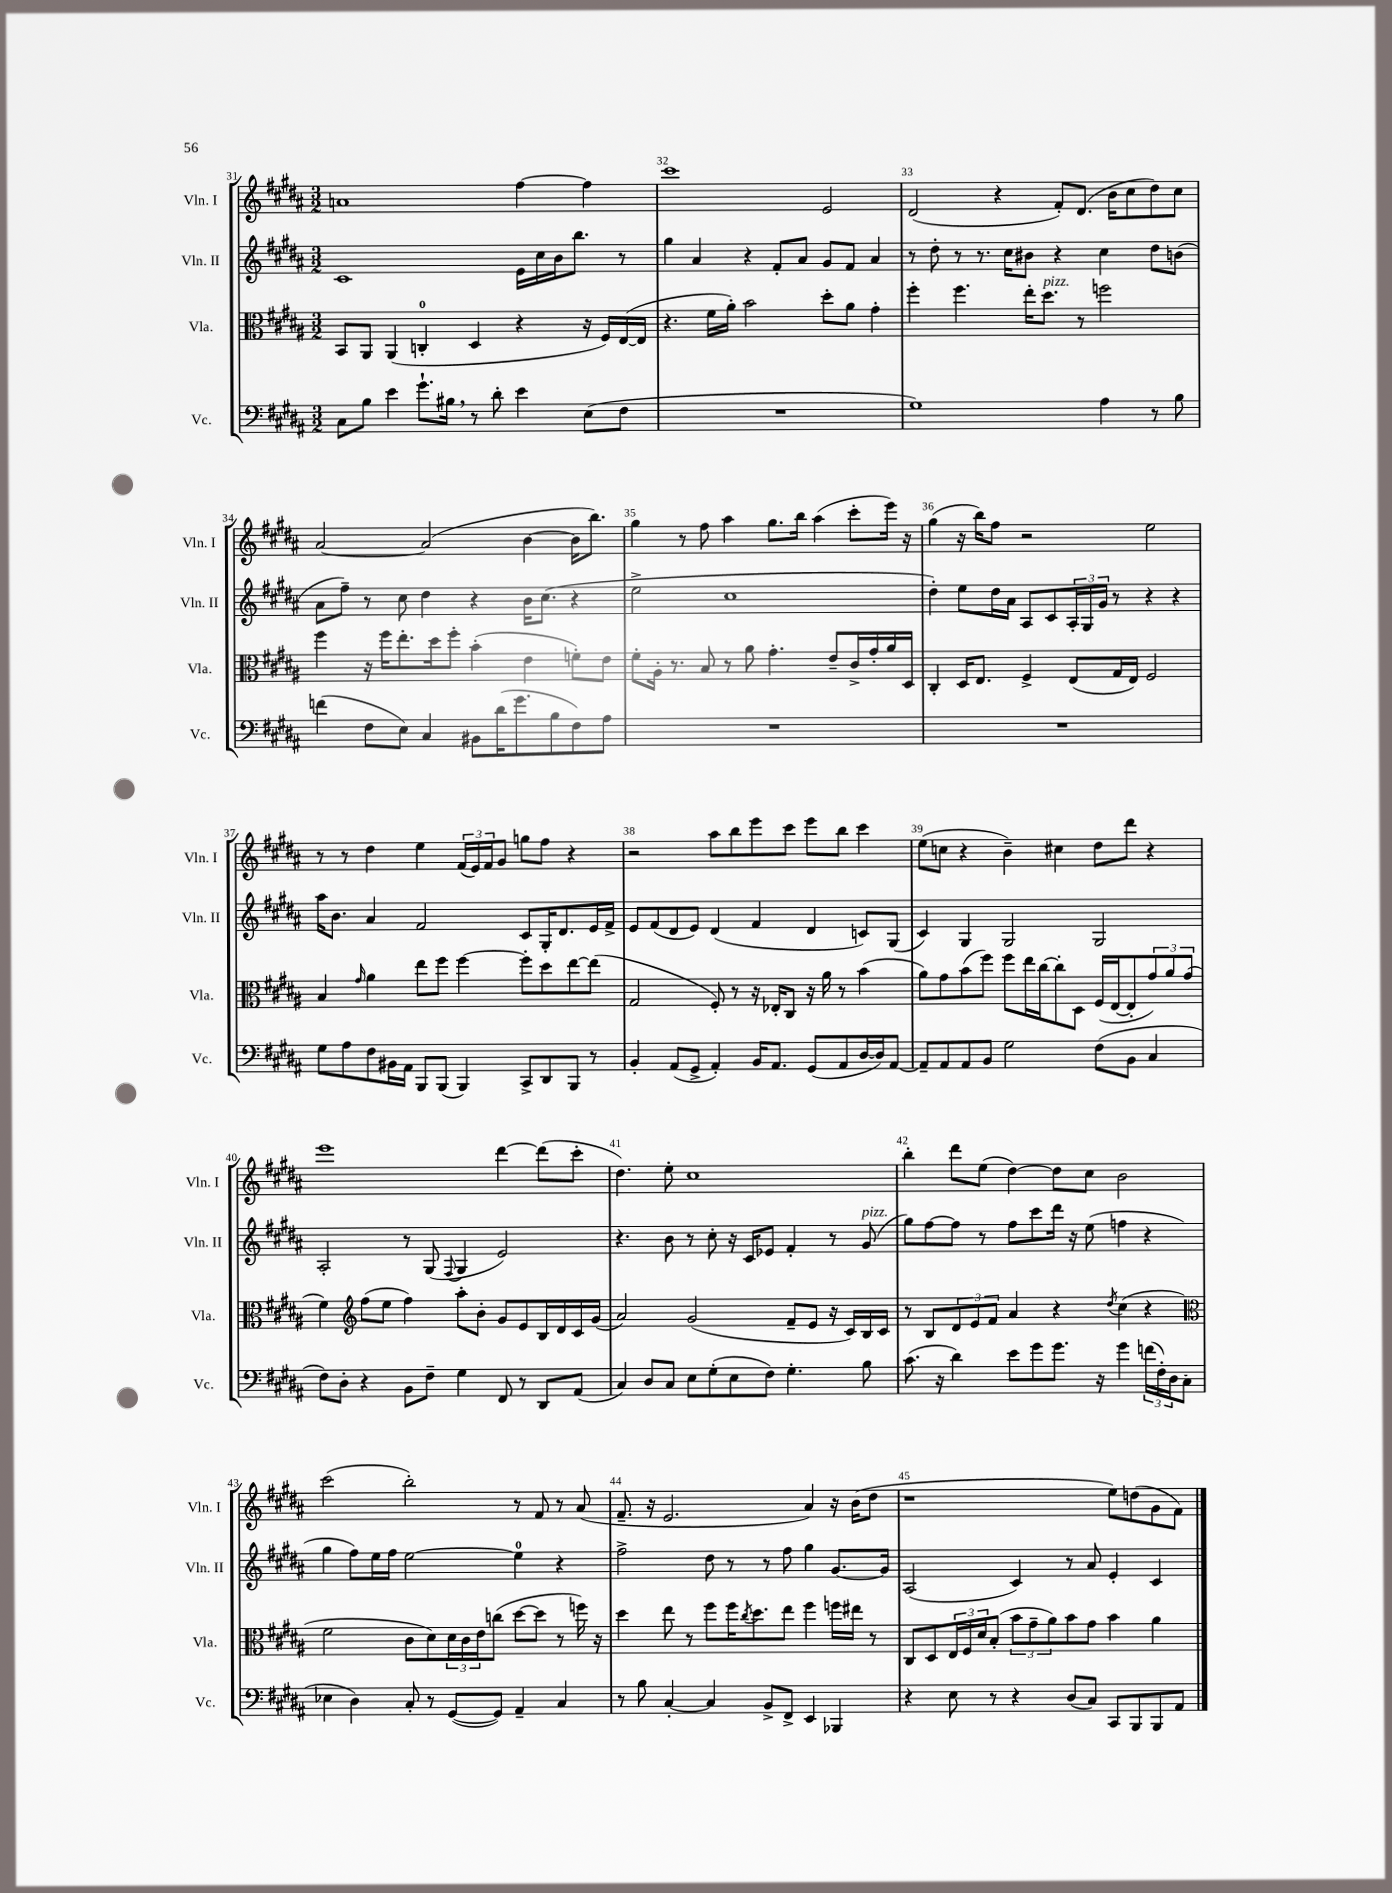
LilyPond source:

<<
\new StaffGroup <<
\new Staff = "s0" \with { instrumentName = "Vln. I" shortInstrumentName = "Vln. I" } {
    \clef treble \key b \major \numericTimeSignature \time 3/2
    a'1 fis''4~ fis''4 |
    cis'''1 e'2 |
    dis'2( r4 fis'8-.) dis'8.( b'16 cis''8 dis''8) cis''8 |
    ais'2~ ais'2( b'4~ b'16 b''8.) |
    gis''4 r8 fis''8 ais''4 gis''8. b''16 ais''4( cis'''8-. e'''16) r16 |
    gis''4( r16 b''16) fis''8 r2 e''2 |
    r8 r8 dis''4 e''4 \tuplet 3/2 { fis'16( e'16) fis'16 } gis'8 g''8 fis''8 r4 |
    r2 ais''8 b''8 e'''8 cis'''8 e'''8 b''8 cis'''4 |
    e''8( c''8 r4 b'4--) cis''4 dis''8 dis'''8 r4 |
    e'''1 dis'''4~ dis'''8( cis'''8-. |
    dis''4.) e''8-. cis''1 |
    b''4-. dis'''8 e''8( dis''4~) dis''8 cis''8 b'2 |
    cis'''2( b''2-.) r8 fis'8 r8 ais'8( |
    fis'8.-- r16 e'2. ais'4) r16 b'16( dis''8 |
    r1 e''8) d''8( gis'8 fis'8) \bar "|." |
}
\new Staff = "s1" \with { instrumentName = "Vln. II" shortInstrumentName = "Vln. II" } {
    \clef treble \key b \major \numericTimeSignature \time 3/2
    cis'1 e'16 cis''16 b'16 b''8. r8 |
    gis''4 ais'4 r4 fis'8-. ais'8 gis'8 fis'8 ais'4 |
    r8 dis''8-. r8 r8. cis''16 bis'8 r4 cis''4 dis''8 b'8( |
    ais'8 fis''8--) r8 cis''8 dis''4 r4 b'16 cis''8.( r4 |
    e''2-> cis''1 |
    dis''4-.) e''8 dis''16 ais'16 ais8 cis'8 \tuplet 3/2 { ais16-. gis16 gis'16 } r8 r4 r4 |
    ais''16 b'8. ais'4 fis'2 cis'8 gis16-. dis'8. e'16 fis'16-> |
    e'8 fis'8( dis'8 e'8) dis'4( fis'4 dis'4 c'8) gis8( |
    cis'4) gis4 gis2 gis2 |
    ais2-. r8 gis8( \appoggiatura { fis8 } gis4 e'2) |
    r4. b'8 r8 cis''8-. r16 cis'16 ees'8 fis'4-. r8 gis'8^\markup { \italic "pizz." }( |
    gis''8) fis''8~ fis''8 r8 fis''8 cis'''8 dis'''16 r16 e''8( f''4 r4 |
    gis''4 fis''8) e''16 fis''16 e''2~ e''4-0 r4 |
    fis''2-> dis''8 r8 r8 fis''8 gis''4 gis'8.~ gis'16 |
    ais2( cis'4) r8 ais'8 e'4-. cis'4 \bar "|." |
}
\new Staff = "s2" \with { instrumentName = "Vla." shortInstrumentName = "Vla." } {
    \clef alto \key b \major \numericTimeSignature \time 3/2
    b,8 ais,8 ais,4( c4-0-. dis4 r4 r16 fis16) e16~( e16 |
    r4. fis'16 ais'16-.) b'2 dis''8-. ais'8 gis'4-. |
    fis''4-. fis''4. e''16-. dis''8.^\markup { \italic "pizz." } r8 f''2 |
    fis''4 r16 fis''16 e''8.-. dis''16 fis''8-. b'4-.( e'4 f'8-.) e'8 |
    fis'8-. ais16-. r8. b8 r8 ais'8 gis'4.-. e'8-- cis'16-> gis'16-. ais'16 dis16 |
    cis4-. dis16 e8. fis4-> e8( gis16 e16) fis2 |
    b4 \grace { gis'16 } ais'4 e''8 fis''8 fis''4~ fis''8-. dis''8 e''8~ e''8( |
    gis2 fis8-.) r8 r16 ees16-. cis8 r16 ais'16 r8 b'4( |
    ais'8) gis'8 b'8( fis''8) fis''8 e''16 cis''16~ cis''8-. dis8 fis16( e16~ e8-. \tuplet 3/2 { gis'8) ais'8 gis'8( } |
    fis'4) \clef treble fis''8( e''8 fis''4) ais''8-. b'8-. gis'8 e'8 b16 dis'16 cis'16 gis'16( |
    ais'2) gis'2( fis'8-- e'8 r16 cis'16) b16 cis'16 |
    r8 b8 \tuplet 3/2 { dis'8 e'8 fis'8 } ais'4 r4 \acciaccatura { dis''8 } cis''4( r4 |
    \clef alto fis'2 cis'8 dis'8) \tuplet 3/2 { dis'16 cis'16 e'16 } c''8( dis''8~ dis''8 r8 f''16) r16 |
    dis''4 e''8 r8 fis''8 fis''16 \acciaccatura { cis''8 } dis''8. e''8 fis''4 f''16 eis''16 r8 |
    cis8 dis8 \tuplet 3/2 { e16 fis16 dis'16 } b8-.( \tuplet 3/2 { b'8 gis'8-- ais'8) } b'8 gis'8 b'4 ais'4 \bar "|." |
}
\new Staff = "s3" \with { instrumentName = "Vc." shortInstrumentName = "Vc." } {
    \clef bass \key b \major \numericTimeSignature \time 3/2
    cis8 b8 e'4 gis'8.-! bis16 \breathe r8 dis'8-. e'4 e8( fis8 |
    R1. |
    gis1) ais4 r8 b8 |
    f'4( fis8 e8) cis4 bis,8 dis'16( gis'8. b8 fis8) ais8 |
    R1. |
    R1. |
    gis8 ais8 fis8 bis,16 ais,16 b,,8 b,,8( b,,4) cis,8-> dis,8 b,,8 r8 |
    b,4-. ais,8( gis,8-> ais,4-.) b,16 ais,8. gis,8( ais,8 dis16~ dis16) ais,8~ |
    ais,8-- ais,8 ais,8 b,8 gis2 fis8( b,8 cis4 |
    fis8) dis8-. r4 b,8 fis8-- gis4 fis,8 r8 dis,8 ais,8( |
    cis4) dis8 cis8 e8 gis8-.( e8 fis8) gis4.-. b8 |
    cis'8.( r16 dis'4) e'8 gis'8 gis'8. r16 gis'4 \tuplet 3/2 { f'16( fis16-.) dis16 } cis8( |
    ees4 dis4) cis8-. r8 gis,8~( gis,8) ais,4-- cis4 |
    r8 b8 cis4~-. cis4 b,8-> fis,8-> e,4 bes,,4 |
    r4 e8 r8 r4 dis8( cis8) cis,8 b,,8 b,,8 ais,8 \bar "|." |
}
>>
>>
\layout { \context { \Score currentBarNumber = #31 \override BarNumber.break-visibility = ##(#f #t #t) barNumberVisibility = #all-bar-numbers-visible } }
